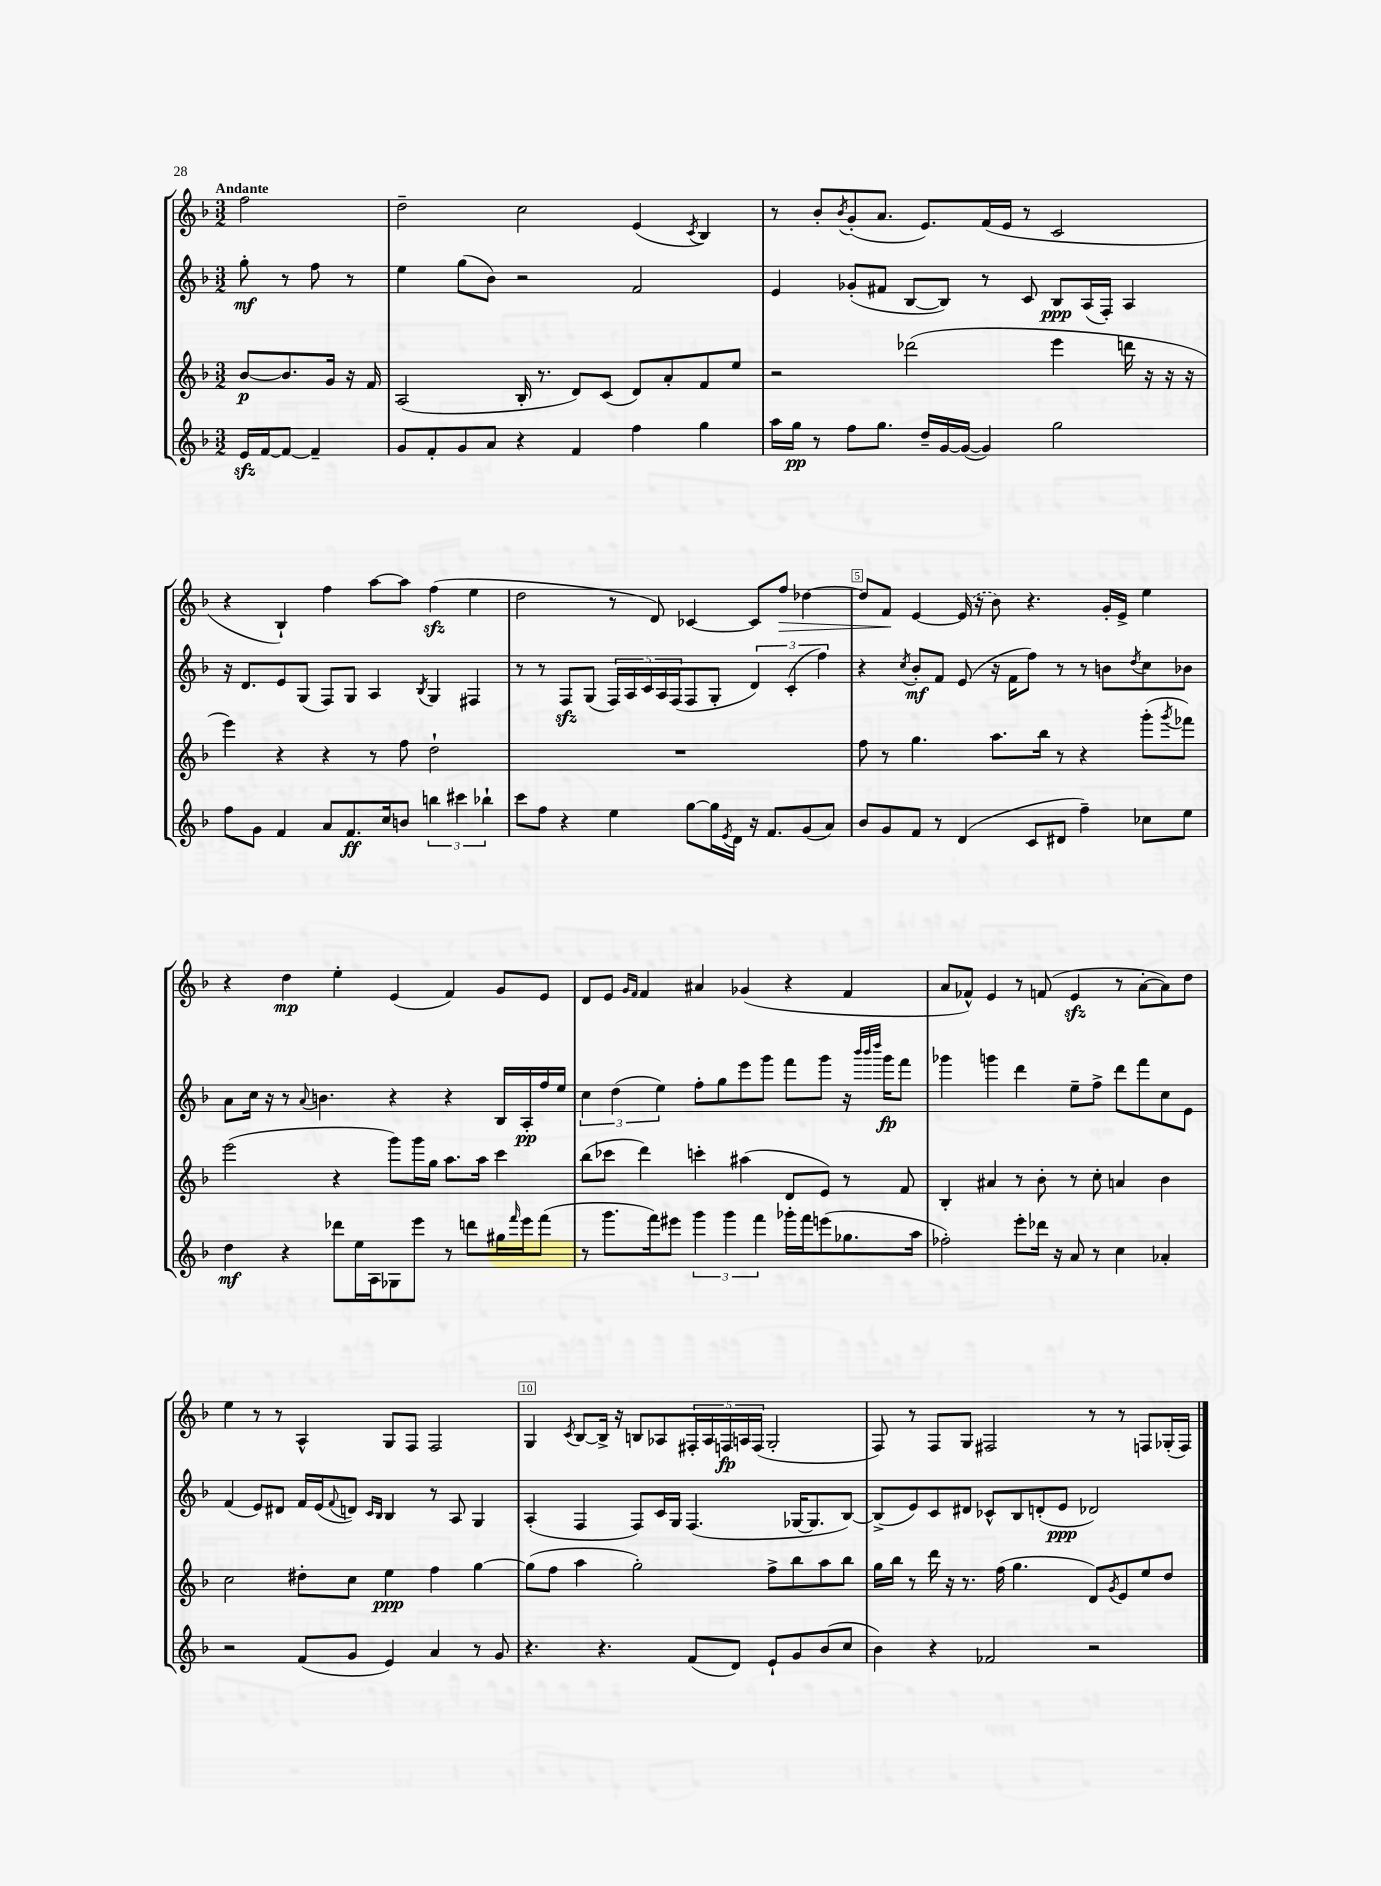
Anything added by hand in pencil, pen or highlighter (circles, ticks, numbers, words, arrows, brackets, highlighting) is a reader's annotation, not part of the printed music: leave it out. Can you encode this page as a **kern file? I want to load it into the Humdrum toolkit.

**kern	**kern	**kern	**kern
*staff4	*staff3	*staff2	*staff1
*clefG2	*clefG2	*clefG2	*clefG2
*k[b-]	*k[b-]	*k[b-]	*k[b-]
*M3/2	*M3/2	*M3/2	*M3/2
16e	[8b-	8gg'	2ff
[16f	.	.	.
8f_	8.b-]	8r	.
4f~]	.	8ff	.
.	16g	.	.
.	16r	8r	.
.	16f	.	.
=	=	=	=
8g	(2A	4ee	2dd~
8f'	.	.	.
8g	.	(8gg	.
8a	.	8b-)	.
4r	16B-'	2r	2cc
.	8.r	.	.
4f	8d)	.	.
.	(8c	.	.
4ff	8d)	2f	(4e
.	8a'	.	.
.	.	.	8qc
4gg	8f	.	4B-)
.	8ee	.	.
=	=	=	=
16aa	2r	4e	8r
16gg	.	.	.
8r	.	.	8b-'
.	.	.	8qb-
8ff	.	(8g-'	(8g'
8.gg	.	8f#	8.a
.	(2ddd-	[8B-	.
16dd~	.	.	8.e)
[16g	.	8B-])	.
(16g_	.	.	.
4g])	.	8r	(16f
.	.	.	16e
.	.	8c	8r
2gg	4eee	8B-	2c
.	.	(16A	.
.	.	16F')	.
.	16ddd	4A	.
.	16r	.	.
.	16r	.	.
.	16r	.	.
=	=	=	=
8ff	4eee)	16r	4r
.	.	8.d	.
8g	.	.	.
4f	4r	8e	4B-`)
.	.	(8G	.
8a	4r	8F)	4ff
8.f	.	8G	.
.	8r	4A	[8aa
16cc	.	.	.
8b	8ff	.	8aa]
.	.	8qB-	.
6bb	2dd`	4G	(4ff
6ccc#	.	.	.
.	.	4F#	4ee
6bb-`	.	.	.
=	=	=	=
8ccc	1.r	8r	2dd
8ff	.	8r	.
4r	.	8F	.
.	.	(8G	.
4ee	.	20F)	8r
.	.	20A	.
.	.	20c	.
.	.	.	8d)
.	.	20A	.
.	.	(20F	.
[8gg	.	8F	[4c-
16gg]	.	8G'	.
8qe	.	.	.
16d	.	.	.
16r	.	6d)	8c-]
8.f	.	.	.
.	.	.	8ff
.	.	(6c'	.
(8g	.	.	[4dd-
.	.	6ff)	.
8a)	.	.	.
=	=	=	=
8b-	8ff	4r	8dd-]
8g	8r	.	8f
.	.	8qcc	.
8f	4.gg	8b-'	[4e
8r	.	8f	.
(4d	.	(8e	(16e]
.	.	.	16r
.	8.aa	16r	8b-)
.	.	16f	.
8c	.	8ff)	4.r
.	16bb-	.	.
8d#	8r	8r	.
4ff~)	4r	8r	.
.	.	8b	16g'
.	.	.	16e^
.	.	8qdd	.
8cc-	(8ggg'	8cc	4ee
.	8qggg	.	.
8ee	8fff-)	8b-	.
=	=	=	=
4dd	(2eee	8a	4r
.	.	16cc	.
.	.	16r	.
4r	.	8r	4dd
.	.	8qqa	.
.	.	4.b	.
8ddd-	4r	.	4ee'
16ee	.	.	.
16A	.	.	.
8G-	8ggg)	4r	(4e
8eee	16ggg	.	.
.	16gg	.	.
8r	8.aa	4r	4f)
8ddd	.	.	.
.	16aa	.	.
16gg#	4ccc	16B-	8g
16qqfff	.	.	.
16eee	.	16A'	.
(8fff	.	16ff	8e
.	.	16ee	.
=	=	=	=
8r	(8bb-	6cc	8d
8.ggg	8ccc-	.	8e
.	.	(6dd	.
.	.	.	16qqg
.	.	.	16qqf
.	4ddd)	.	4f
16fff)	.	.	.
.	.	6ee)	.
8eee#	.	.	.
6ggg	4ccc'	8ff'	4a#
.	.	8gg	.
6ggg	.	.	.
.	(4aa#	8eee	(4g-
6fff	.	.	.
.	.	8ggg	.
16ggg-'	8d	8fff	4r
16fff	.	.	.
(8eee	8e)	8ggg	.
8.gg-	8r	16r	4f
.	.	32qqbbb-	.
.	.	32qqbbb-	.
.	.	32qqdddd	.
.	.	16ggg	.
.	8f	8fff	.
16aa	.	.	.
=	=	=	=
2ff-')	4B-'	4ggg-	8a
.	.	.	8f-^^)
.	4a#	4ggg	4e
8eee'	8r	4ddd	8r
16ddd-	8b-'	.	(8f
16r	.	.	.
8a	8r	8ee~	4e
8r	8cc'	8ff^	.
4cc	4a	8ddd	8r
.	.	8fff	[8a'
4a-'	4b-	8cc	8a])
.	.	8e	8dd
=	=	=	=
2r	2cc	(4f	4ee
.	.	8e)	8r
.	.	8d#	8r
(8f	8dd#'	16f	4A^^
.	.	(16e	.
.	.	8qqf	.
8g	8cc	8d)	.
.	.	16qqc	.
.	.	16qqB-	.
4e)	4ee	4B-	8G
.	.	.	8F
4a	4ff	8r	2F
.	.	8A	.
8r	[4gg	4G	.
8g	.	.	.
=	=	=	=
4.r	(8gg]	(4A'	4G
.	8ff	.	.
.	.	.	8qc
.	4aa	4F	[8B-
4.r	.	.	16B-^]
.	.	.	16r
.	2gg')	8F)	8B
.	.	16c	8A-
.	.	16G	.
(8f	.	(4.F	20F#'
.	.	.	20A-
.	.	.	20F
8d)	.	.	.
.	.	.	20A
.	.	.	(20F
8e`	8ff^	.	2G'
8g	8bb-	[16G-	.
.	.	8.G-]	.
(8b-	8aa	.	.
8cc	8bb-	[8B-)	.
=	=	=	=
4b-)	16gg	(8B-^]	8F)
.	16bb-	.	.
.	8r	8e)	8r
4r	16ddd	8c	8F
.	16r	.	.
.	8.r	8d#	8G
2f-	.	8c-^^	2F#
.	(16ff	.	.
.	4.gg	8B-	.
.	.	(8d'	.
.	.	8e	.
2r	8d)	2d-)	8r
.	8qg	.	.
.	8e	.	8r
.	8ee	.	8F
.	8dd	.	(16G-'
.	.	.	16F)
==	==	==	==
*-	*-	*-	*-
